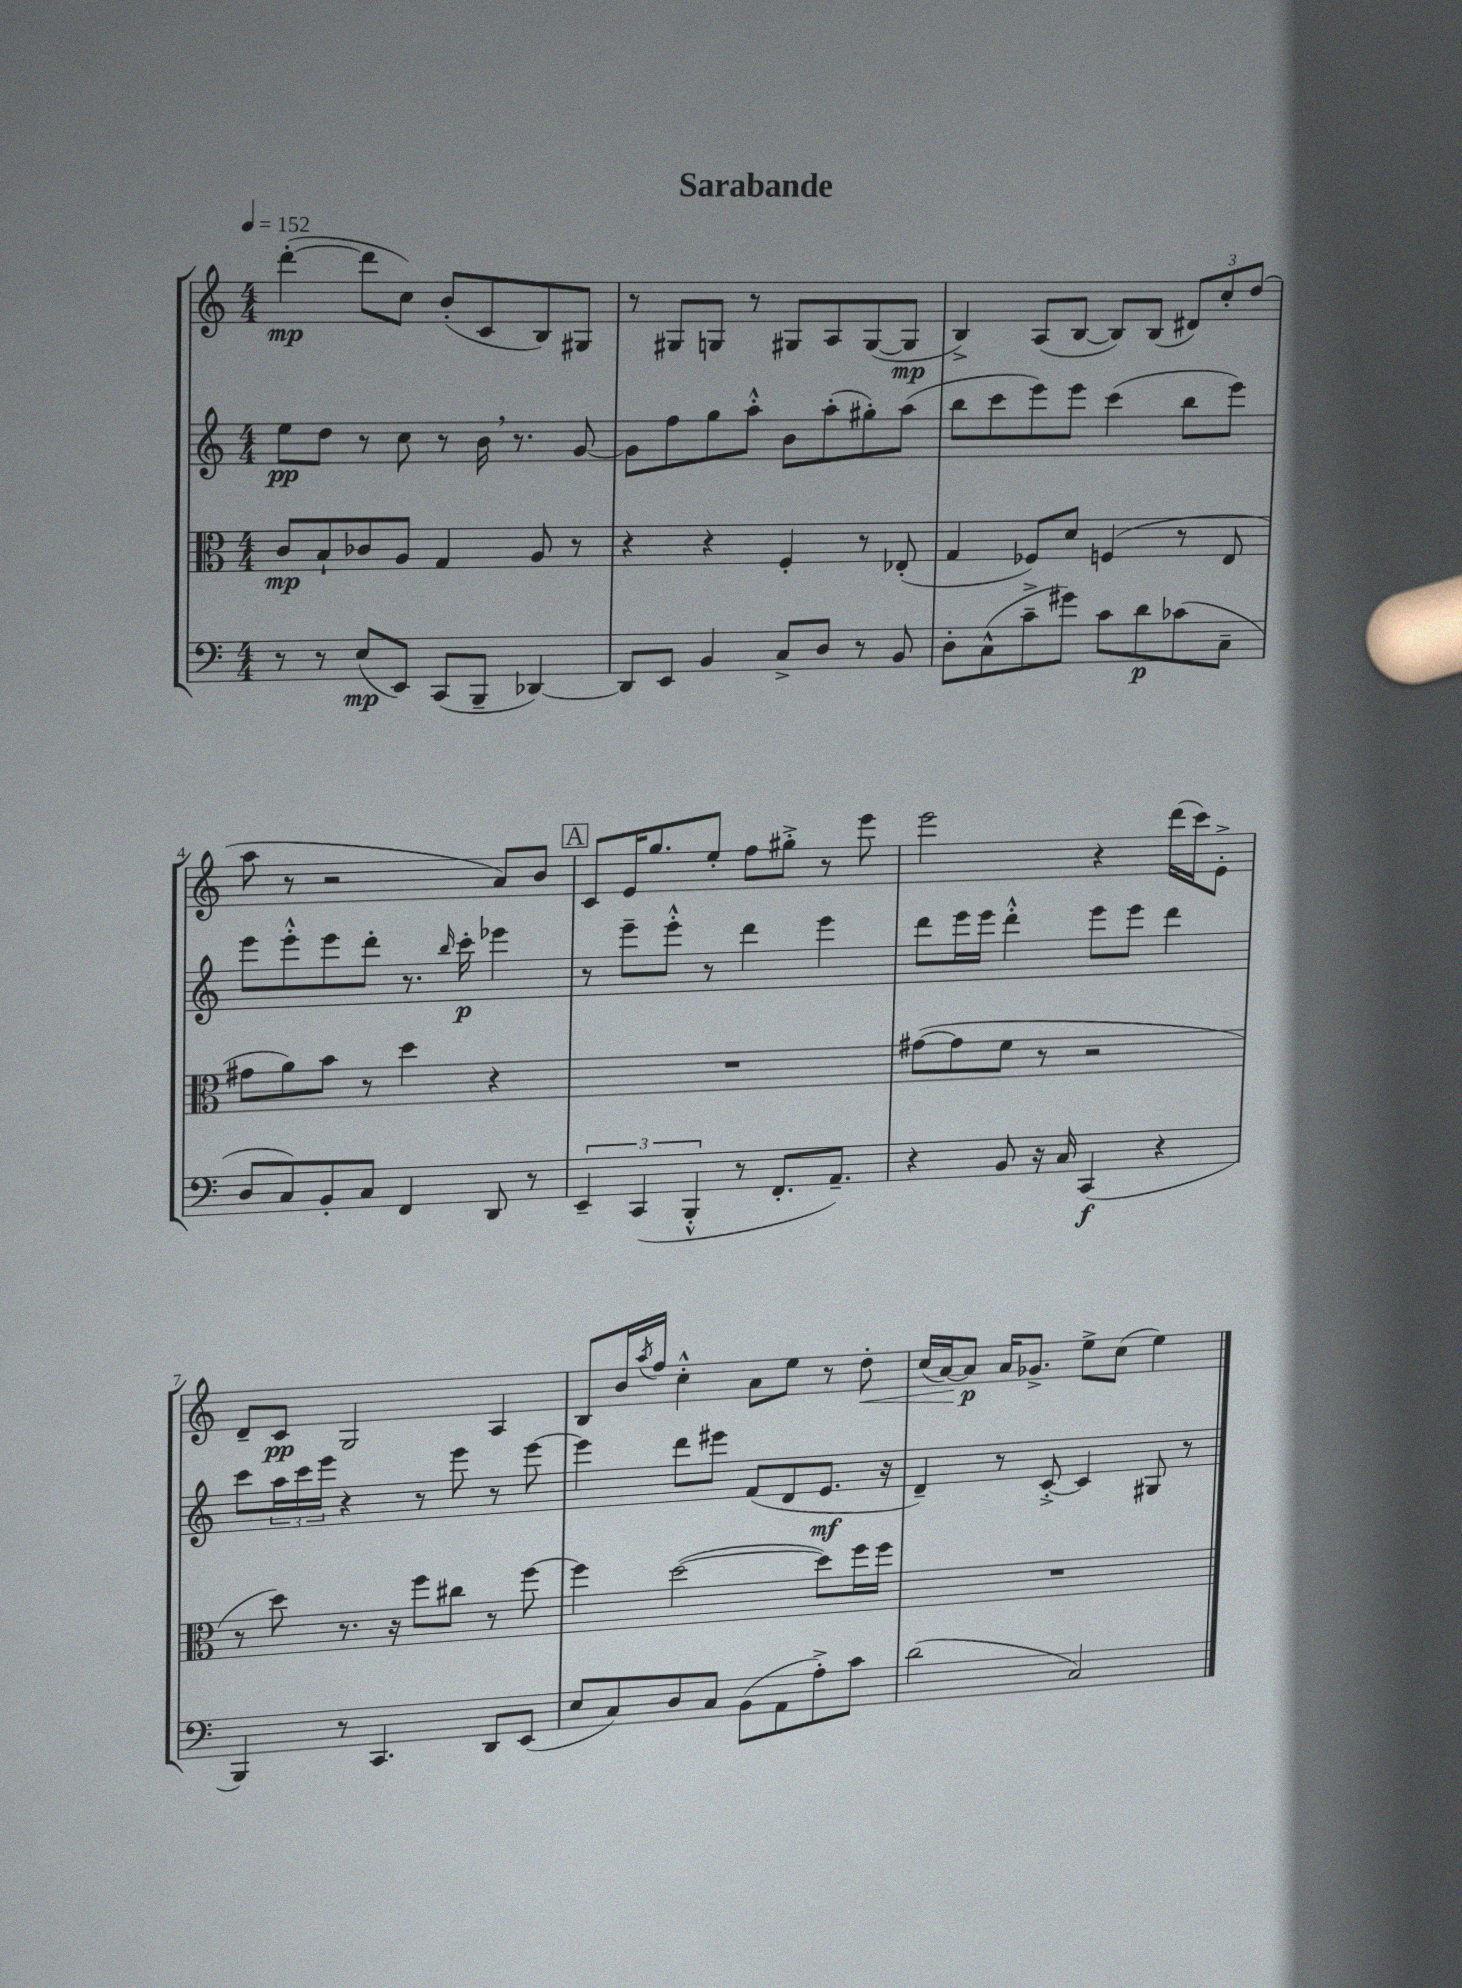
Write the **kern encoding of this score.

**kern	**kern	**kern	**kern
*staff4	*staff3	*staff2	*staff1
*clefF4	*clefC3	*clefG2	*clefG2
*k[]	*k[]	*k[]	*k[]
*M4/4	*M4/4	*M4/4	*M4/4
*MM152	*MM152	*MM152	*MM152
8r	8c/L	8ee\L	([4ddd'\
8r	8B`/	8dd\J	.
(8E/L	8c-/	8r	8ddd\]L
8EE/J)	8A/J	8cc\	8cc\J)
(8CC/L	4G/	8r	(8b'/L
8BBB~/J	.	16b\	8c/
.	.	8.r	.
[4DD-/)	8A/	.	8B/)
.	8r	[8g/	8G#/J
=	=	=	=
8DD-/]L	4r	8g\]L	8r
8EE/J	.	8ff\	8G#/L
4BB/	4r	8gg\	8G/J
.	.	8aa'^^\J	8r
8C^/L	4F'/	8b\L	8G#/L
8D/J	.	(8aa'\	8A/
8r	8r	8gg#'\)	([8G#/
8BB/	(8E-'/	(8aa\J	8G#/]J
=	=	=	=
8D'\L	4G/	8bb\L	4B^/)
(8C^^\	.	8ccc\	.
8c~^\	8F-/L)	8eee\)	(8A/L
8g#\J)	8d/J	8eee\J	[8B/J
8c\L	(4F/	(4ccc\	8B/]L)
8d\	.	.	(8B/J
(8c-\	8r	8bb\L	12d#/L)
.	.	.	12cc'/
8C~\J	8E/	8eee\J)	.
.	.	.	(12dd/J
=	=	=	=
8D/L	8g#\L	8eee\L	8aa\
8C/)	8a\)	8eee'^^\	8r
8BB'/	8b\J	8eee\	2r
8C/J	8r	8ddd'\J	.
4FF/	4dd\	8.r	.
.	.	16qqbb/	.
.	.	16ccc'\	.
8DD/	4r	4eee-\	8a/L)
8r	.	.	8b/J
=	=	=	=
6EE~/	1r	8r	8c/L
.	.	8eee~\L	16e/K
(6CC/	.	.	.
.	.	.	8.gg/
.	.	8eee'^^\J	.
6BBB'^^/	.	.	.
.	.	8r	8ee'/J
8r	.	4ddd\	8ff\L
8.FF'/L	.	.	8gg#'^\J
.	.	4eee\	8r
8.AA~/J)	.	.	.
.	.	.	8eee\
=	=	=	=
4r	([8g#\L	8ddd\L	2eee\
.	8g#\]	16eee\L	.
.	.	16eee\JJ	.
8BB/	8f\J	4ddd'^^\	.
16r	8r	.	.
16C/	.	.	.
(4CC/	2r	8eee\L	4r
.	.	8eee\J	.
4r	.	4ddd\	(16ddd\LL
.	.	.	16ccc\J)
.	.	.	8e'^\J
=	=	=	=
4BBB/)	8r	8ccc\L	8d~/L
.	8dd\)	24aa\L	8c/J
.	.	24ccc\	.
.	.	24eee\JJ	.
8r	8.r	4r	2G/
4.CC/	.	.	.
.	16r	.	.
.	8ff\L	8r	.
.	8cc#\J	8eee\	.
8DD/L	8r	8r	4A/
(8EE/J	[8ff\	[8eee\	.
=	=	=	=
8E/L	4ff\]	4eee\]	8B/L
8C/)	.	.	16b/L
.	.	.	8qaa/
.	.	.	16ff/JJ
8D/	([2dd\	8ddd\L	4cc'^^\
8C/J	.	8eee#\J	.
(8BB\L	.	(8f/L	8a\L
8AA\	.	8d/	8ee\J
8A'^\)	8dd\]L)	8.e/J	8r
8c\J	16ff\L	.	8dd'\
.	16ff\JJ	16r	.
=	=	=	=
(2d\	1r	4d~/)	(16cc/LL
.	.	.	[16a/J)
.	.	.	8a/]J
.	.	8r	16a/LK
.	.	.	8.g-^/J
.	.	[8c'^/	.
2C/)	.	4c/]	8ee^\L
.	.	.	(8cc\J
.	.	8G#/	4ee\)
.	.	8r	.
==	==	==	==
*-	*-	*-	*-
